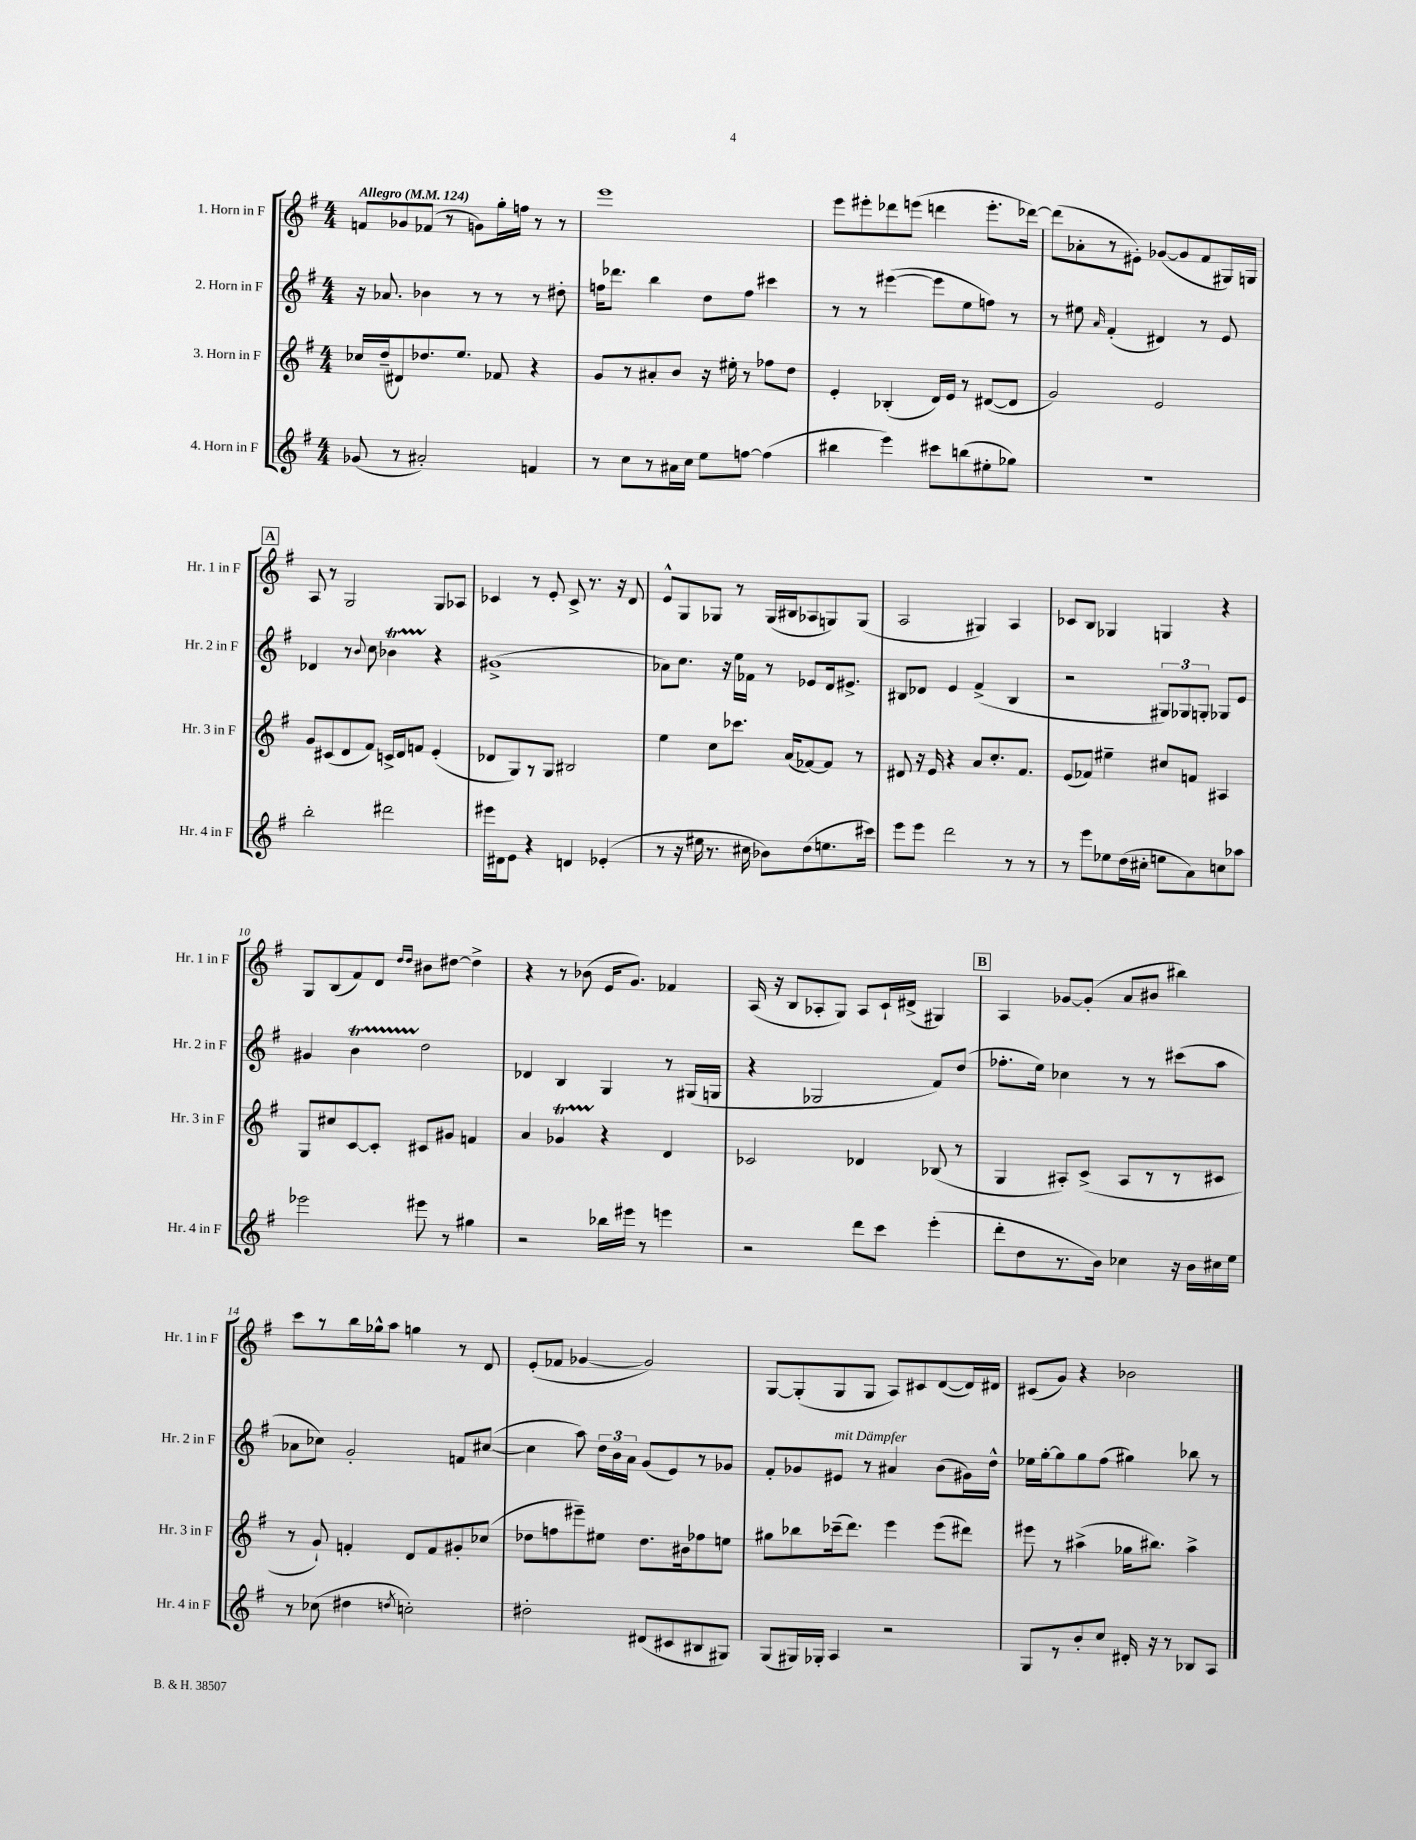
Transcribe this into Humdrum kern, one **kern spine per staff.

**kern	**kern	**kern	**kern
*staff4	*staff3	*staff2	*staff1
*clefG2	*clefG2	*clefG2	*clefG2
*k[f#]	*k[f#]	*k[f#]	*k[f#]
*M4/4	*M4/4	*M4/4	*M4/4
*MM124	*MM124	*MM124	*MM124
(8g-	16cc-	16r	8f
.	(16dd~	8.a-	.
8r	8d#)	.	8g-
2a#')	8.dd-	4b-	(8f-
.	.	.	8r
.	8.ee	.	.
.	.	8r	8g)
.	8f-	8r	16gg'
.	.	.	16ff
4f	4r	8r	8r
.	.	8dd#'	8r
=	=	=	=
8r	8g	16ff	1eee
.	.	8.ddd-	.
8cc	8r	.	.
8r	8a#'	4bb	.
16a#	8b	.	.
16cc	.	.	.
8ee	16r	8dd	.
.	16ee#'	.	.
[8ff	8r	8ff	.
(4ff]	8ff-	4ccc#	.
.	8dd	.	.
=	=	=	=
4bb#	4e'	8r	8eee
.	.	8r	8eee#'
4eee)	(4B-'	([4eee#	8ddd-
.	.	.	(8eee
8ccc#	16d)	8eee#]	4ddd
.	16e	.	.
(8bb	8r	8ee	.
8ee#'	([8d#	8ff)	8.eee'
8gg-)	8d#]	8r	.
.	.	.	[16ddd-)
=	=	=	=
1r	2g)	8r	(8ddd-]
.	.	8ee#	8a-'
.	.	16qqa	.
.	.	(4f#'	8r
.	.	.	8e#')
.	2e	4d#)	([8g-
.	.	.	8g-]
.	.	8r	8f#
.	.	8e	16G#)
.	.	.	16G
=	=	=	=
2bb'	8g	4d-	8A
.	(8c#	.	8r
.	8d	8r	2G
.	.	8qqb	.
.	8f#)	8cc	.
2ddd#	16c^	4b-	.
.	16d	.	.
.	8f	.	.
.	(4e'	4r	8G
.	.	.	8A-
=	=	=	=
16eee#	8d-	(1g#^	4c-
16d#	.	.	.
8e	8G)	.	.
4r	8r	.	8r
.	8G	.	8e'
4d	2B#	.	8c-^
.	.	.	8.r
(4e-'	.	.	.
.	.	.	16r
.	.	.	8d
=	=	=	=
8r	4ee	8a-)	8e^^
16r	.	8.cc	8G
16ee#	.	.	.
8.r	8cc	.	8G-
.	.	16r	.
.	8.ccc-	16ee	8r
16cc#	.	16f-	.
8b-)	.	8r	(16G-
.	(16a	.	16B#
(8dd	[8f-)	8e-	8A-
8.ee	8f-]	16d	8G)
.	.	8.e#^	.
.	8r	.	(8G
16ccc#)	.	.	.
=	=	=	=
8eee	8d#	8B#	2A
8eee	16r	8d-	.
.	16e	.	.
2ddd	4r	4e	.
.	8a	(4f#^	4G#)
.	8.cc'	.	.
8r	.	4B#	4A
.	8.f#	.	.
8r	.	.	.
=	=	=	=
8r	(8e	2r	8c-
8eee	8f-)	.	8B
8ee-	4ee#~	.	4G-
(16dd	.	.	.
16cc#'	.	.	.
8ee	8cc#	12G#)	4G
.	.	12G-	.
8a)	8f	.	.
.	.	12G'	.
8cc	4A#	8G-	4r
8aa-	.	8e	.
=	=	=	=
2eee-	8G	4g#	8G
.	8cc#	.	(8B
.	[8c	4b	8f#)
.	8c']	.	8d
.	.	.	16qqdd
.	.	.	16qqdd
8eee#	8c#	2dd	8b#
8r	8g#	.	[8dd#
4gg#	4f	.	4dd#^]
=	=	=	=
2r	4a	4d-	4r
.	4g-	4B	8r
.	.	.	(8b-
16bb-	4r	4G	16e
16eee#	.	.	8.g)
8r	.	.	.
4eee	4d	8r	4f-
.	.	(16G#	.
.	.	16G	.
=	=	=	=
2r	2c-	4r	(16A
.	.	.	16r
.	.	.	8B
.	.	2G-	8A-'
.	.	.	8G)
8ddd	4d-	.	8A-
8ccc	.	.	16c`
.	.	.	(16d#^
(4eee'	(8B-	8f#)	4G#)
.	8r	(8dd	.
=	=	=	=
8ddd'	4G	8.ff-'	4A
8dd	.	.	.
.	.	16ee)	.
8.r	8A#')	4cc-	[8g-
.	(8c^	.	(8g-']
16b)	.	.	.
4cc-	8A#	8r	8a
.	8r	8r	8b#
16r	8r	(8ccc#	4bb#)
16b	.	.	.
16cc#	8c#	8aa	.
16ee	.	.	.
=	=	=	=
8r	8r	8a-	8ccc
(8cc-	8g`)	8cc-)	8r
4dd#	4f'	2g'	16bb
.	.	.	16gg-^^
.	.	.	8aa
8qdd	.	.	.
2cc')	8d	.	4gg
.	8f	.	.
.	8g#'	8f	8r
.	(8cc-	([8cc#	8d
=	=	=	=
2dd#'	8dd-	4cc#]	(8e'
.	8ff	.	8f-
.	8eee#~)	8aa)	[4g-
.	8ee#	24dd	.
.	.	24b	.
.	.	24a	.
(8d#	8.dd-	(8g	2g-])
8c#	.	8e)	.
.	16b#	.	.
8B#	8ff-	8r	.
8G#)	8ee	8g-	.
=	=	=	=
(8G	8gg#	8f#'	[8G
16G#)	8bb-	8g-	(8G']
16G-'	.	.	.
4A	(16ccc-~	8e#	8G
.	8.ddd)	.	.
.	.	8r	8G
2r	4eee	4a#	8A)
.	.	.	8c#
.	(8eee	(8b	([8d
.	8ddd#)	16g#)	16d])
.	.	16dd^^	16d#
=	=	=	=
8G	8eee#	16ee-	(8c#
.	.	[16gg'	.
8r	8r	8gg]	8g)
8b'	(4aa#^	8gg	4r
8cc	.	(8ff#	.
16d#'	16gg-	4gg#)	2b-
16r	8.bb#)	.	.
8r	.	.	.
8B-	4aa#^	8bb-	.
8A	.	8r	.
==	==	==	==
*-	*-	*-	*-
